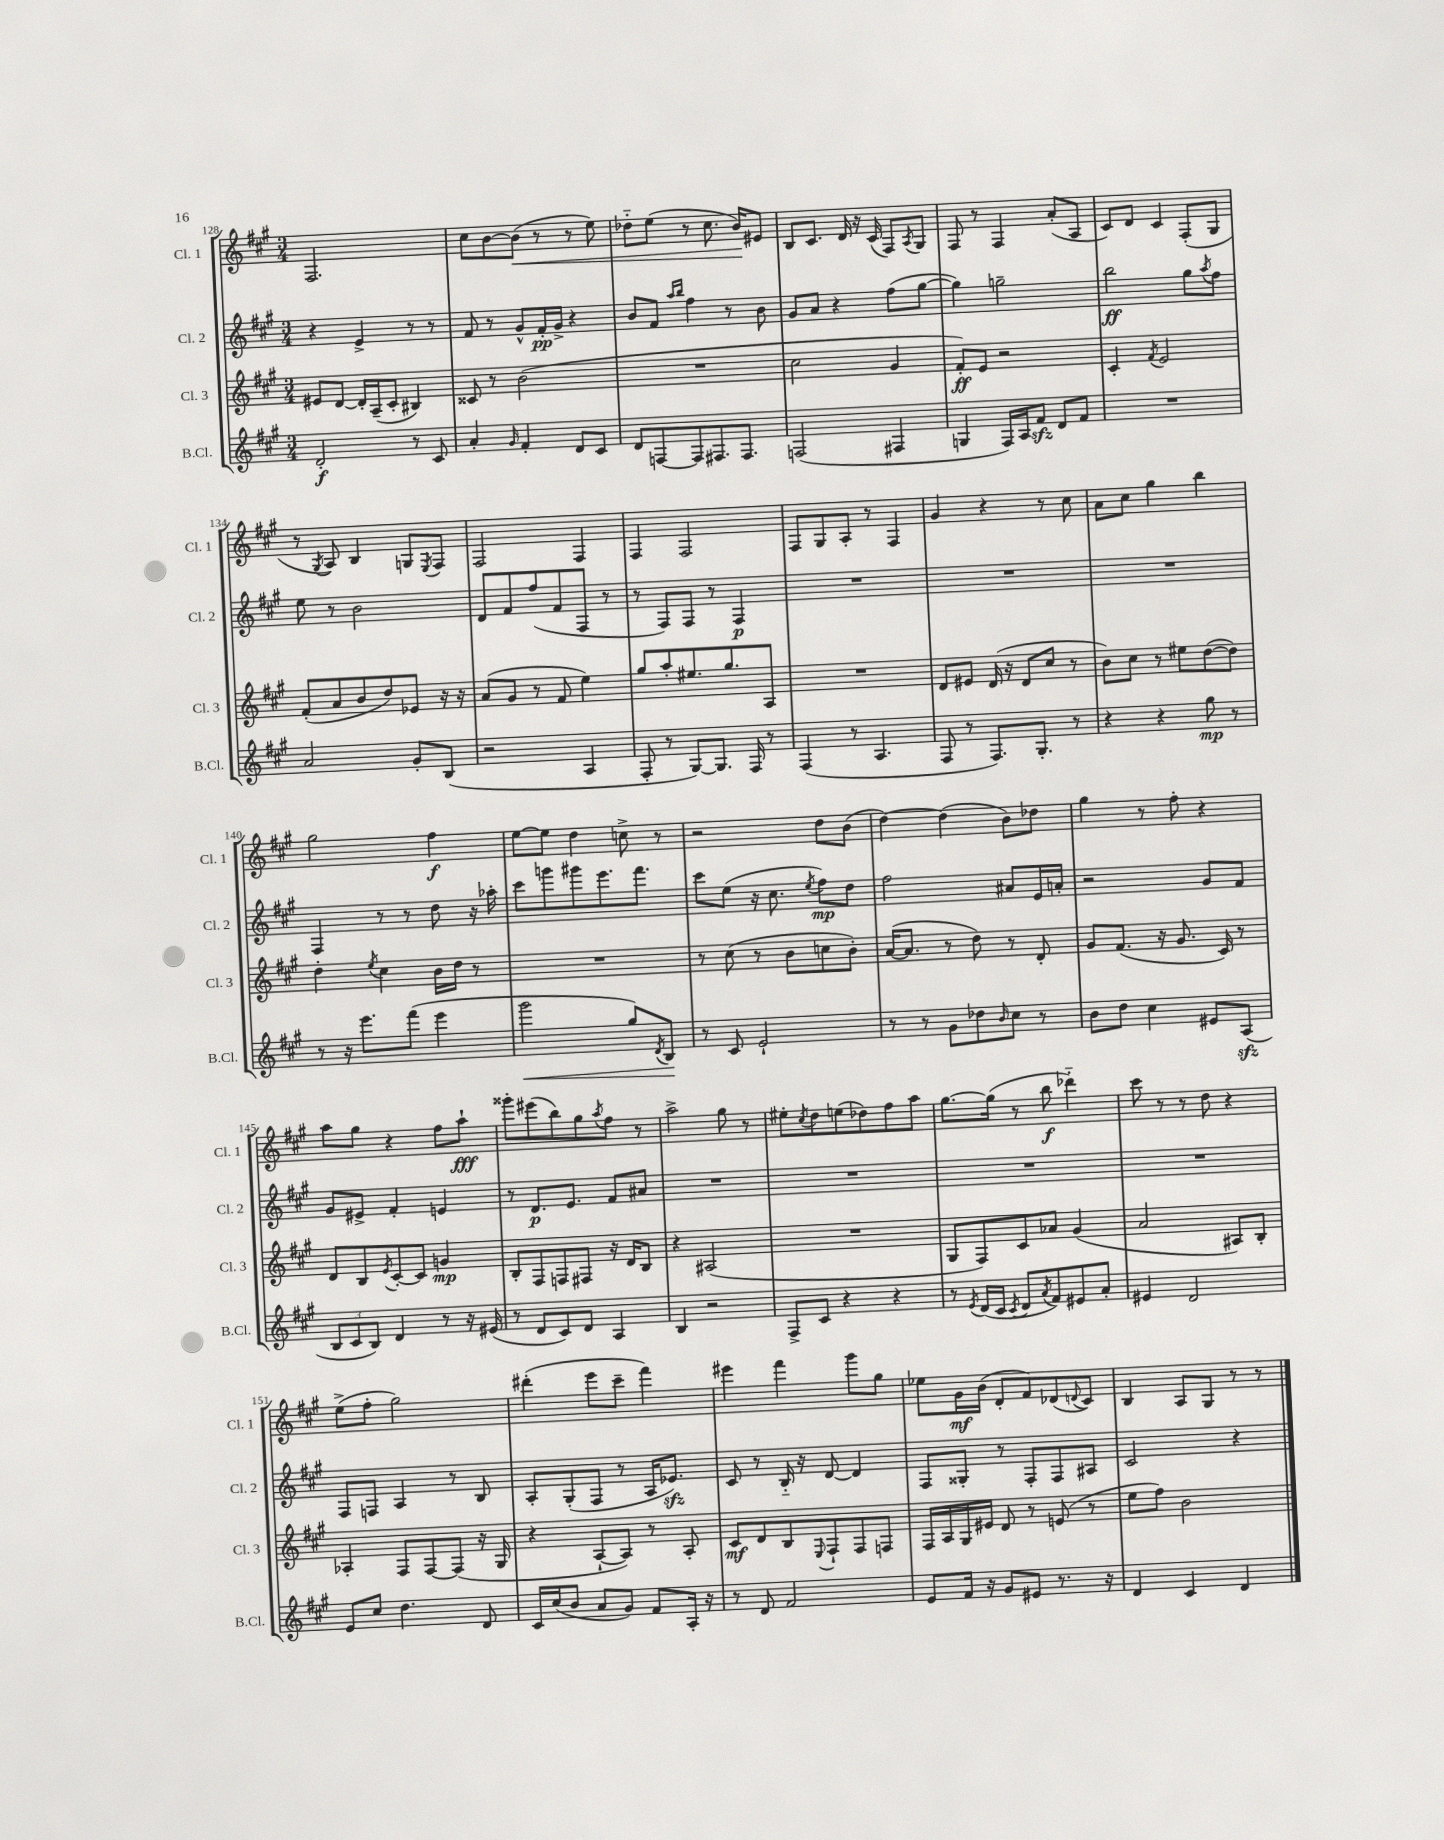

**kern	**dynam	**kern	**dynam	**kern	**dynam	**kern	**dynam
*part4	*part4	*part3	*part3	*part2	*part2	*part1	*part1
*staff4	*staff4	*staff3	*staff3	*staff2	*staff2	*staff1	*staff1
*I"B.Cl.	*	*I"Cl. 3	*	*I"Cl. 2	*	*I"Cl. 1	*
*I'B.Cl.	*	*I'Cl. 3	*	*I'Cl. 2	*	*I'Cl. 1	*
*clefG2	*	*clefG2	*	*clefG2	*	*clefG2	*
*k[f#c#g#]	*	*k[f#c#g#]	*	*k[f#c#g#]	*	*k[f#c#g#]	*
*M3/4	*	*M3/4	*	*M3/4	*	*M3/4	*
=128	=128	=128	=128	=128	=128	=128	=128
2d'/	f	8e#X/L	.	4r	.	2.F#/	.
.	.	[8d/J	.	.	.	.	.
.	.	16d'/LL]	.	4e^/	.	.	.
.	.	(16A~/J	.	.	.	.	.
.	.	8c#'/J	.	.	.	.	.
8r	.	4B#X/)	.	8r	.	.	.
8c#/	.	.	.	8r	.	.	.
=129	=129	=129	=129	=129	=129	=129	=129
4a'/	.	8c##X/	.	8f#/	.	8cc#\L	.
.	.	8r	.	8r	.	[8b\	.
16qqg#/	.	.	.	.	.	.	.
!	!	!	!	!	!	!	!LO:HP:b
4f#'/	.	(2b\	.	8g#^^/L	.	(8b\J]	<
.	.	.	.	16f#'/L	pp	8r	.
.	.	.	.	16g#^/JJ	.	.	.
8d/L	.	.	.	4r	.	8r	.
8c#/J	.	.	.	.	.	8ee\)	.
=130	=130	=130	=130	=130	=130	=130	=130
8d/L	.	2.r	.	8b/L	.	8dd-X\L	.
[8Fn/	.	.	.	8f#/J	.	(8ee\J	.
.	.	.	.	16qqaa/LL	.	.	.
.	.	.	.	16qqbb/JJ	.	.	.
8F/]	.	.	.	4ff#\	.	8r	.
8.F#X/	.	.	.	.	.	8.cc#\	.
.	.	.	.	8r	.	.	.
8.F#/J	.	.	.	.	.	16b/KL)	.
.	.	.	.	8b\	.	8e#X/J	[
=131	=131	=131	=131	=131	=131	=131	=131
(2Fn/	.	2cc#\	.	8g#/L	.	8B/L	.
.	.	.	.	8a/J	.	8.c#/J	.
.	.	.	.	4r	.	.	.
.	.	.	.	.	.	16d/	.
.	.	.	.	.	.	16r	.
.	.	.	.	.	.	(16c#/	.
4F#X/	.	4g#/	.	(8ff#\L	.	8F#/L)	.
.	.	.	.	.	.	8qA/	.
.	.	.	.	[8gg#\J	.	8G#/J	.
=132	=132	=132	=132	=132	=132	=132	=132
4Gn/	.	8f#'/L)	ff	4gg#\])	.	8F#/	.
.	.	8e/J	.	.	.	8r	.
16F#/LL)	.	2r	.	2ggn~\	.	4F#/	.
16A/J	.	.	.	.	.	.	.
8f#zz/J	.	.	.	.	.	.	.
8d/L	.	.	.	.	.	(8a'/L	.
8f#/J	.	.	.	.	.	8A/J	.
=133	=133	=133	=133	=133	=133	=133	=133
2.r	.	4c#'/	.	2bb\	ff	8c#/L)	.
.	.	.	.	.	.	8d/J	.
.	.	8qf#/	.	.	.	.	.
.	.	2e/	.	.	.	4c#/	.
.	.	.	.	8gg#\L	.	(8F#'/L	.
.	.	.	.	8qaa/	.	.	.
.	.	.	.	8ff#\J	.	8G#/J	.
!!LO:LB:g=z
=134	=134	=134	=134	=134	=134	=134	=134
2a/	.	(8f#'/L	.	8ee\	.	8r	.
.	.	.	.	.	.	8qG#/	.
.	.	8a/	.	8r	.	8A/)	.
.	.	8b/	.	2b\	.	4B/	.
.	.	8dd/)	.	.	.	.	.
8g#'/L	.	8e-X/J	.	.	.	8Gn/L	.
.	.	.	.	.	.	8qE/	.
(8B/J	.	16r	.	.	.	8F#/J	.
.	.	16r	.	.	.	.	.
=135	=135	=135	=135	=135	=135	=135	=135
2r	.	(8a/L	.	8d/L	.	2F#/	.
.	.	8g#/J	.	8f#/	.	.	.
.	.	8r	.	(8ff#/	.	.	.
.	.	8f#/	.	8f#/	.	.	.
4A/	.	4ee\)	.	8F#/J	.	4F#/	.
.	.	.	.	8r	.	.	.
=136	=136	=136	=136	=136	=136	=136	=136
8F#'/	.	8gg#/L	.	8r	.	4F#/	.
8r	.	8aa'/	.	8F#/L)	.	.	.
[8G#/L)	.	8.ee#X/	.	8F#/J	.	2F#/	.
8.G#/J]	.	.	.	8r	.	.	.
.	.	8.gg#/	.	.	.	.	.
.	.	.	.	4F#/	p	.	.
16F#/	.	.	.	.	.	.	.
8r	.	8A/J	.	.	.	.	.
=137	=137	=137	=137	=137	=137	=137	=137
(4F#/	.	2.r	.	2.r	.	8F#/L	.
.	.	.	.	.	.	8G#/	.
8r	.	.	.	.	.	8A'/J	.
4.A/	.	.	.	.	.	8r	.
.	.	.	.	.	.	4F#/	.
=138	=138	=138	=138	=138	=138	=138	=138
8F#/	.	8d/L	.	2.r	.	4g#/	.
8r	.	8e#X/J	.	.	.	.	.
8.F#/L)	.	(16d/	.	.	.	4r	.
.	.	16r	.	.	.	.	.
.	.	8d/L	.	.	.	.	.
8.G#'/J	.	.	.	.	.	.	.
.	.	8cc#/J	.	.	.	8r	.
8r	.	8r	.	.	.	8cc#\	.
=139	=139	=139	=139	=139	=139	=139	=139
4r	.	8b\L)	.	2.r	.	8a\L	.
.	.	8cc#\J	.	.	.	8cc#\J	.
4r	.	8r	.	.	.	4gg#\	.
.	.	8ee#X\L	.	.	.	.	.
8gg#\	mp	([8dd\	.	.	.	4bb\	.
8r	.	8dd\J])	.	.	.	.	.
!!LO:LB:g=z
=140	=140	=140	=140	=140	=140	=140	=140
8r	.	4dd'\	.	4F#/	.	2gg#\	.
16r	.	.	.	.	.	.	.
8.eee\L	.	.	.	.	.	.	.
.	.	8qee/	.	.	.	.	.
.	.	4cc#\	.	8r	.	.	.
(8fff#\J	.	.	.	8r	.	.	.
4eee\	.	16b\LL	.	8dd\	.	4ff#\	f
.	.	16dd\JJ	.	.	.	.	.
.	.	8r	.	16r	.	.	.
.	.	.	.	16aa-X'\	.	.	.
=141	=141	=141	=141	=141	=141	=141	=141
!	!LO:HP:b	!	!	!	!	!	!
2ggg#\	<	2.r	.	8ccc#\L	.	[8ee\L	.
.	.	.	.	8gggn\	.	8ee\J]	.
.	.	.	.	8ggg#X\	.	4dd\	.
.	.	.	.	8.eee\	.	.	.
8gg#/L)	.	.	.	.	.	8ccn^\	.
.	.	.	.	8.fff#\J	.	.	.
8qd/	.	.	.	.	.	.	.
8B/J	.	.	.	.	.	8r	.
.	[	.	.	.	.	.	.
=142	=142	=142	=142	=142	=142	=142	=142
8r	.	8r	.	8ccc#\L	.	2r	.
8c#/	.	(8cc#\	.	(8ee\J	.	.	.
2e`/	.	8r	.	16r	.	.	.
.	.	.	.	8.cc#\	.	.	.
.	.	8b\L	.	.	.	.	.
.	.	.	.	8qee/	.	.	.
.	.	8ccn\	.	8ff#\L)	mp	8dd\L	.
.	.	8b'\J)	.	8dd\J	.	(8b\J	.
=143	=143	=143	=143	=143	=143	=143	=143
8r	.	([16a/KL	.	2ff#\	.	[4dd\)	.
.	.	8.a/J]	.	.	.	.	.
8r	.	.	.	.	.	.	.
8g#\L	.	8r	.	.	.	(4dd\]	.
8dd-X\	.	8dd\)	.	.	.	.	.
16qqb/	.	.	.	.	.	.	.
8cc#\J	.	8r	.	8a#X/L	.	8b\L)	.
8r	.	8d'/	.	16e/L	.	8dd-X\J	.
.	.	.	.	16an'/JJ	.	.	.
=144	=144	=144	=144	=144	=144	=144	=144
8b\L	.	8g#/L	.	2r	.	4gg#\	.
8dd\J	.	(8.f#/J	.	.	.	.	.
4cc#\	.	.	.	.	.	8r	.
.	.	16r	.	.	.	.	.
.	.	8.g#/	.	.	.	8ff#'\	.
8e#X/L	.	.	.	8g#/L	.	4r	.
.	.	16c#/)	.	.	.	.	.
(8Azz/J	.	8r	.	8f#/J	.	.	.
!!LO:LB:g=z
=145	=145	=145	=145	=145	=145	=145	=145
12B/L	.	8d/L	.	8g#/L	.	8aa\L	.
12c#/	.	.	.	.	.	.	.
.	.	8B/	.	8e#X^/J	.	8gg#\J	.
12B/J)	.	.	.	.	.	.	.
.	.	8qe/	.	.	.	.	.
4d/	.	[8c#'/	.	4f#'/	.	4r	.
.	.	8c#/J]	.	.	.	.	.
8r	.	4gn/	mp	4en/	.	8ff#\L	.
16r	.	.	.	.	.	8aa`\J	fff
(16e#X/	.	.	.	.	.	.	.
=146	=146	=146	=146	=146	=146	=146	=146
8r	.	8B'/L	.	8r	.	8ggg##X'\L	.
8d/L	.	8F#/	.	8.d/L	p	(8eee#X\	.
8c#/)	.	8Fn/	.	.	.	8bb\)	.
.	.	.	.	8.e/J	.	.	.
8d/J	.	8F#X/J	.	.	.	8gg#\	.
.	.	.	.	.	.	8qaa/	.
4A/	.	16r	.	8f#/L	.	8ff#\J	.
.	.	16d/KL	.	.	.	.	.
.	.	8B/J	.	8a#X/J	.	8r	.
=147	=147	=147	=147	=147	=147	=147	=147
4B/	.	4r	.	2.r	.	2aa^\	.
2r	.	(2A#X/	.	.	.	.	.
.	.	.	.	.	.	8gg#\	.
.	.	.	.	.	.	8r	.
=148	=148	=148	=148	=148	=148	=148	=148
8F#^/L	.	2.r	.	2.r	.	8ee#X'\L	.
.	.	.	.	.	.	8qcc#/	.
8c#/J	.	.	.	.	.	8dd\	.
4r	.	.	.	.	.	(8een\	.
.	.	.	.	.	.	8dd-X\)	.
4r	.	.	.	.	.	8ff#\	.
.	.	.	.	.	.	8aa\J	.
=149	=149	=149	=149	=149	=149	=149	=149
8r	.	8G#/L	.	2.r	.	[8.gg#\L	.
8qe/	.	.	.	.	.	.	.
(16d/LL	.	8F#/)	.	.	.	.	.
16c#/JJ	.	.	.	.	.	(16gg#\Jk]	.
8qc#/	.	.	.	.	.	.	.
8d/L	.	8c#/	.	.	.	8r	.
8qa/	.	.	.	.	.	.	.
8f#/)	.	8a-X/J	.	.	.	8bb\	f
8e#X/	.	(4g#/	.	.	.	4ddd-X\)	.
8a'/J	.	.	.	.	.	.	.
=150	=150	=150	=150	=150	=150	=150	=150
4e#X/	.	2a/	.	2.r	.	8ccc#\	.
.	.	.	.	.	.	8r	.
2d/	.	.	.	.	.	8r	.
.	.	.	.	.	.	8dd\	.
.	.	8A#X/L)	.	.	.	4r	.
.	.	8B'/J	.	.	.	.	.
!!LO:LB:g=z
=151	=151	=151	=151	=151	=151	=151	=151
8e/L	.	4A-X'/	.	8F#/L	.	(8ee^\L	.
8cc#/J	.	.	.	8Fn/J	.	8ff#'\J	.
4.dd\	.	8F#/L	.	4A/	.	2gg#\)	.
.	.	[8F#/	.	.	.	.	.
.	.	(8F#/J]	.	8r	.	.	.
8d/	.	16r	.	8B/	.	.	.
.	.	16G#/	.	.	.	.	.
=152	=152	=152	=152	=152	=152	=152	=152
16c#/LL	.	4r	.	8A'/L	.	(4ddd#X'\	.
(16cc#/J	.	.	.	.	.	.	.
8b/J	.	.	.	(8G#'/	.	.	.
8a/L	.	[8A`/L	.	8F#/J	.	8eee\L	.
8g#/J)	.	8A/J])	.	8r	.	8ccc#~\J	.
8f#/L	.	8r	.	16A/KL	.	4fff#\)	.
.	.	.	.	8.e-Xzz/J)	.	.	.
16A'/Jk	.	8A'/	.	.	.	.	.
16r	.	.	.	.	.	.	.
=153	=153	=153	=153	=153	=153	=153	=153
8r	.	8c#/L	mf	8c#/	.	4eee#X\	.
8d/	.	8d/	.	8r	.	.	.
2f#/	.	8B/	.	16B/	.	4fff#\	.
.	.	.	.	16r	.	.	.
.	.	8qqE/	.	.	.	.	.
.	.	8F#`/	.	[8d/	.	.	.
.	.	8F#/	.	4d/]	.	8ggg#\L	.
.	.	8Fn/J	.	.	.	8gg#\J	.
=154	=154	=154	=154	=154	=154	=154	=154
8e/L	.	16F#/LL	.	8F#/L	.	8ee-X\L	.
.	.	16A/	.	.	.	.	.
16f#/Jk	.	16G#/	.	8G##X'/J	.	16g#\L	mf
16r	.	16e#X/JJ	.	.	.	(16b\JJ	.
8g#/L	.	8d/	.	8r	.	8d'/L	.
8e#X/J	.	8r	.	8F#'/L	.	8f#/)	.
8.r	.	(8en/	.	8F#/	.	(8d-X/	.
.	.	.	.	.	.	8qqdn/	.
.	.	8r	.	8A#X/J	.	8c#/J)	.
16r	.	.	.	.	.	.	.
=155	=155	=155	=155	=155	=155	=155	=155
4d/	.	8ee\L	.	2c#/	.	4B/	.
.	.	8ff#\J)	.	.	.	.	.
4c#/	.	2b\	.	.	.	8A/L	.
.	.	.	.	.	.	8G#/J	.
4d/	.	.	.	4r	.	8r	.
.	.	.	.	.	.	8r	.
==	==	==	==	==	==	==	==
*-	*-	*-	*-	*-	*-	*-	*-
